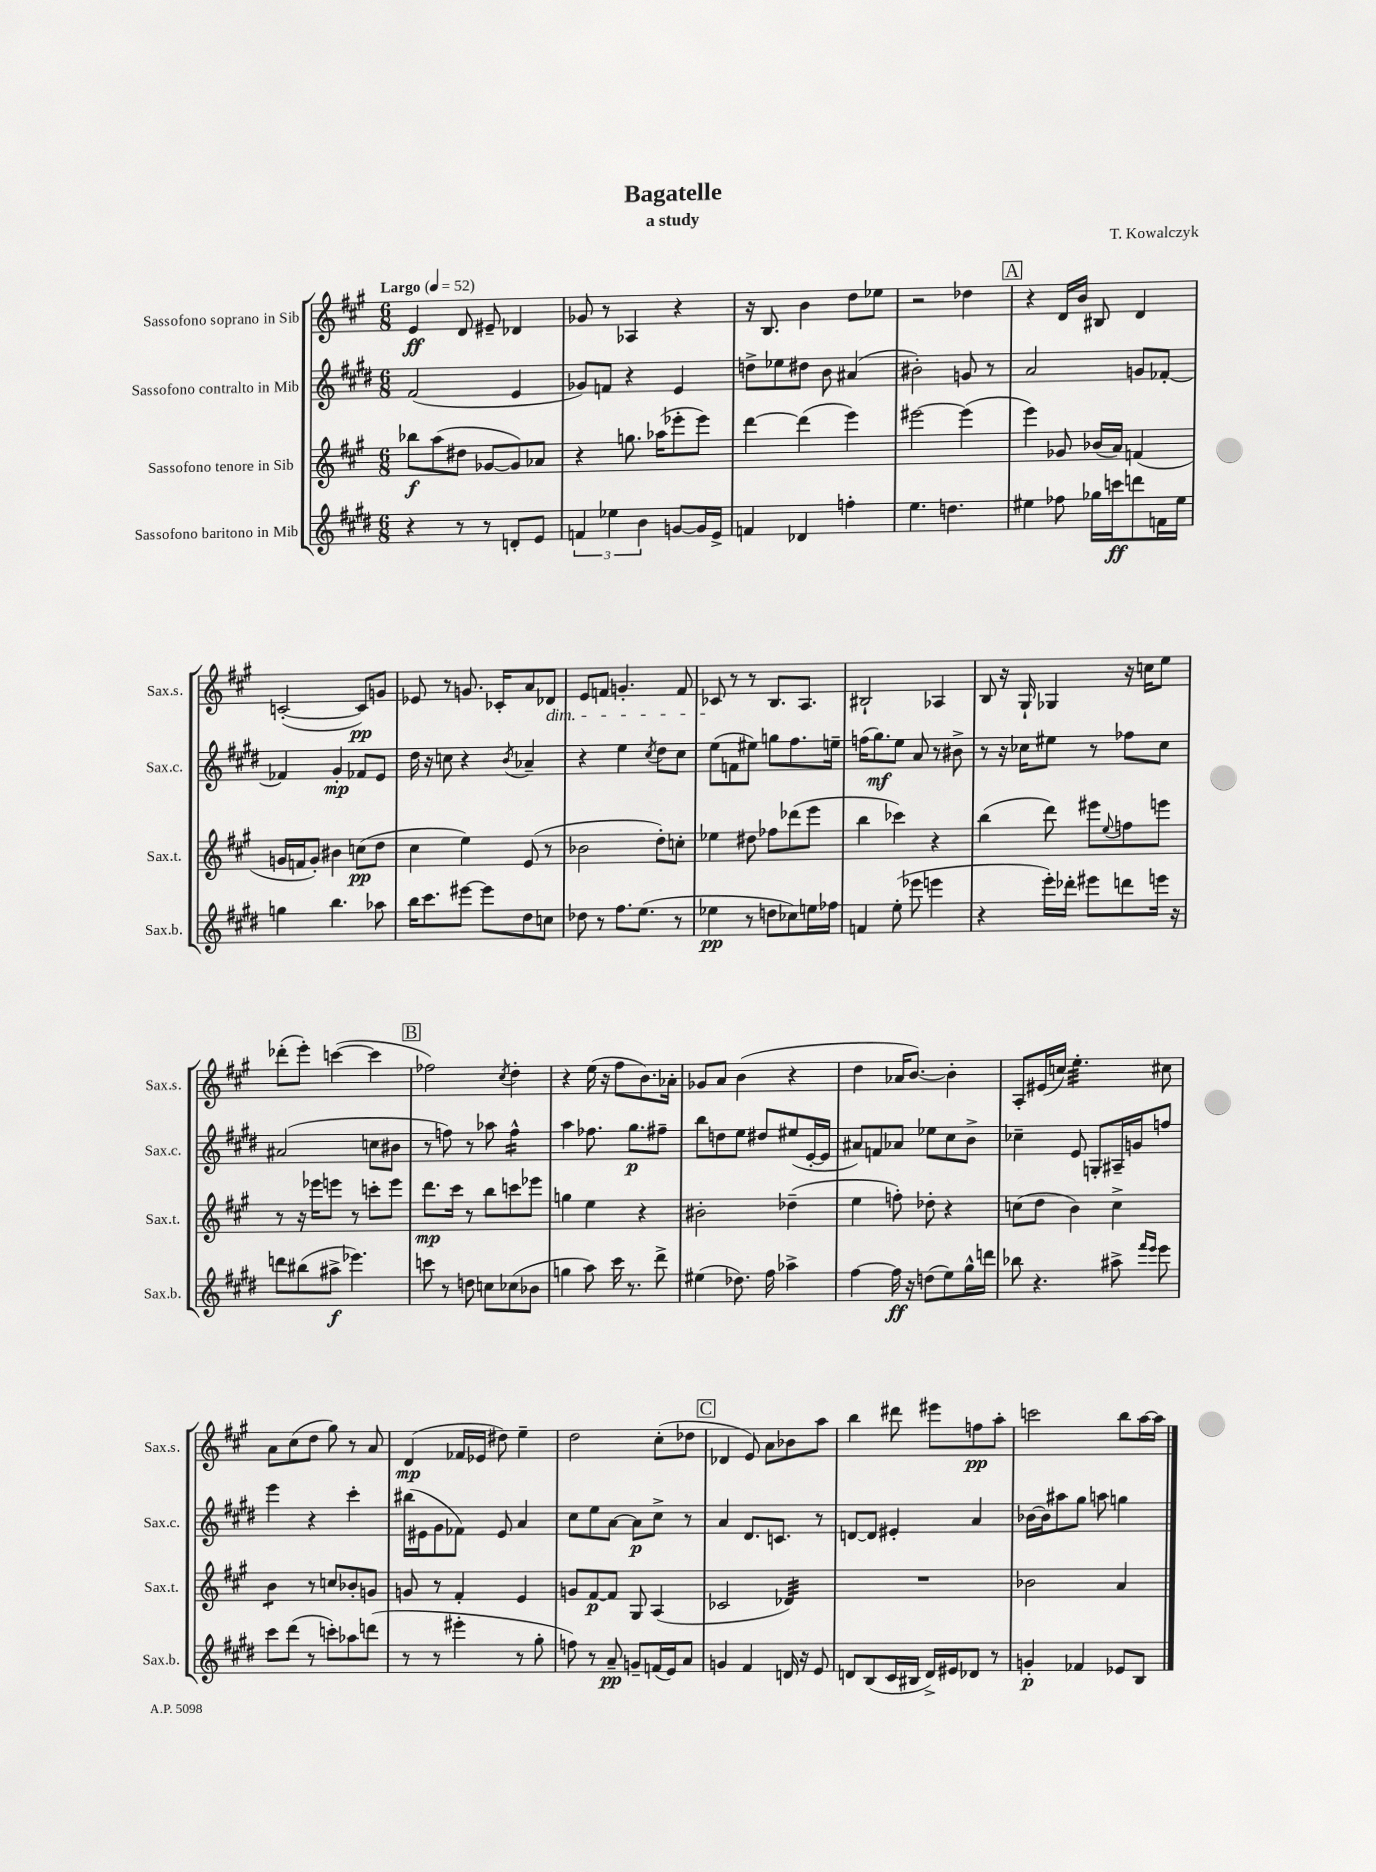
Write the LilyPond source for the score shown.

\header { title = "Bagatelle" composer = "T. Kowalczyk" subtitle = "a study" }
<<
\new StaffGroup <<
\new Staff = "s0" \with { instrumentName = "Sassofono soprano in Sib" shortInstrumentName = "Sax.s." } {
    \clef treble \key a \major \numericTimeSignature \time 6/8 \tempo "Largo" 4 = 52
    e'4\ff d'8 eis'8-- des'4 |
    ges'8 r8 aes4 r4 |
    r16 b8. b'4 d''8 ees''8 |
    r2 des''4 |
    \mark \markup { \box "A" } r4 d'16 b'16 bis8 d'4 |
    c'2~-.( c'8\pp) g'8 |
    ees'8 r8 g'8. ces'16-. a'8 des'8\dim |
    e'8 f'8 g'4.-. f'8 |
    ces'8\! r8 r8 b8. a8. |
    bis2-! aes4 |
    b8 r16 gis16-! ges4 r16 c''16 e''8 |
    des'''8-.( e'''8-.) c'''4~( c'''4 |
    \mark \markup { \box "B" } fes''2) \acciaccatura { cis''8 } d''4-. |
    r4 e''16( r16 fis''8 b'8.) aes'16-. |
    ges'8 a'8 b'4( r4 |
    d''4 aes'16 b'8.~) b'4-. |
    a8-. eis'16( c''16) e''4.:32-. cis''8 |
    a'8 cis''8( d''8 gis''8) r8 a'8 |
    d'4\mp( fes'16 ees'16 dis''8) e''4-- |
    d''2 cis''8-.( des''8 |
    \mark \markup { \box "C" } des'4 e'8) a'8 bes'8 a''8 |
    b''4 dis'''8 eis'''8 f''8\pp a''8-. |
    c'''2 b''8 a''16~ a''16 \bar "|." |
}
\new Staff = "s1" \with { instrumentName = "Sassofono contralto in Mib" shortInstrumentName = "Sax.c." } {
    \clef treble \key e \major \numericTimeSignature \time 6/8
    fis'2( e'4 |
    ges'8) f'8 r4 e'4 |
    d''8-> ees''8 dis''8 b'8 ais'4( |
    bis'2-.) g'8 r8 |
    \mark \markup { \box "A" } a'2 g'8 fes'8~-. |
    fes'4 gis'4-.\mp fes'8 e'8 |
    dis''16 r16 c''8 r4 \acciaccatura { b'8 } aes'4-- |
    r4 e''4 \acciaccatura { cis''8 } dis''8 cis''8 |
    e''8( f'8 eis''8) g''8 fis''8. e''16-- |
    f''16( gis''8.\mf) e''8 a'8 r8 bis'8-> |
    r8 r16 ces''16 eis''8 r8 fes''8 ces''8 |
    ais'2( c''8 bis'8 |
    \mark \markup { \box "B" } r8 f''8) r8 aes''8 f''4:16-^ |
    a''4 fes''8. gis''8.\p fis''8-- |
    b''8 d''8 e''8 dis''8 eis''8( e'16~-. e'16 |
    ais'8) f'8 aes'8 ees''8 cis''8 b'8-> |
    ces''4-- e'8 g8-. ais16-- g'16 f''8 |
    e'''4 r4 cis'''4-. |
    bis''16( eis'16 gis'8 fes'8) eis'8 a'4 |
    cis''8 e''8 a'8~ a'8\p cis''8-> r8 |
    \mark \markup { \box "C" } a'4 dis'8. c'8. r8 |
    d'8~ d'8 eis'4-. a'4 |
    bes'16~ bes'16 ais''8 gis''8 a''8 g''4 \bar "|." |
}
\new Staff = "s2" \with { instrumentName = "Sassofono tenore in Sib" shortInstrumentName = "Sax.t." } {
    \clef treble \key a \major \numericTimeSignature \time 6/8
    bes''8\f a''8( dis''8 ges'8~ ges'8) aes'8 |
    r4 g''8. aes''16( ees'''8-. ees'''8) |
    d'''4~ d'''4( e'''4) |
    eis'''2~ eis'''4( |
    \mark \markup { \box "A" } e'''4) ges'8 bes'16( a'16) f'4( |
    g'16 f'16 g'8-.) bis'4 c''8\pp( d''8 |
    cis''4 e''4) e'8( r8 |
    bes'2 d''8-.) c''8-. |
    ees''4 dis''8 fes''8 des'''8( e'''8 |
    b''4 ces'''4) r4 |
    b''4( d'''8) eis'''8 \appoggiatura { e''8 } f''8 e'''8 |
    r8 r16 ees'''16 e'''8 r8 c'''8-. e'''8 |
    \mark \markup { \box "B" } d'''8.\mp cis'''16 r8 b''8 c'''8 ees'''8 |
    g''4 e''4 r4 |
    bis'2-. des''4--( |
    e''4 f''8-.) des''8-. r4 |
    c''8( d''8 b'4) c''4-> |
    b'4:8 r8 c''8 bes'8-. g'8 |
    g'8 r8 fis'4-. e'4 |
    g'8 fis'8~\p fis'8 gis8 a4( |
    \mark \markup { \box "C" } ces'2 des'4:32) |
    R2. |
    bes'2 a'4 \bar "|." |
}
\new Staff = "s3" \with { instrumentName = "Sassofono baritono in Mib" shortInstrumentName = "Sax.b." } {
    \clef treble \key e \major \numericTimeSignature \time 6/8
    r4 r8 r8 d'8-. e'8 |
    \tuplet 3/2 { f'4 ees''4 b'4 } g'8~ g'16 e'16-> |
    f'4 des'4 f''4-. |
    e''4. d''4. |
    \mark \markup { \box "A" } eis''4 fes''8 ges''16 c'''16\ff d'''8 f'16 eis''16 |
    g''4 b''4. aes''8 |
    b''16 cis'''8. eis'''8~ eis'''8 dis''8 c''8 |
    des''8 r8 fis''8. e''8.( r8 |
    ees''4\pp r8 d''8 ces''8) e''16 fes''16 |
    f'4 e''8-.( ees'''8 e'''4 |
    r4 e'''16-.) des'''16-. eis'''8 d'''8 e'''16 r16 |
    d'''8 bis''8( ais''8->\f ees'''4.) |
    \mark \markup { \box "B" } c'''8 r8 d''8 c''8 ces''8( bes'8 |
    g''4 a''8) cis'''16 r8. dis'''8-> |
    eis''4( des''8.) fis''16 aes''4-> |
    fis''4~ fis''16\ff r16 d''8( e''8) gis''16-^ d'''16 |
    bes''8 r4. ais''8-> \grace { fis'''16 e'''16 } e'''8 |
    cis'''8 dis'''8( r8 c'''8-.) aes''8 d'''8( |
    r8 r8 eis'''4-. r8 gis''8-. |
    f''8) r8 a'8--\pp g'8-- f'16( e'16) a'8 |
    \mark \markup { \box "C" } g'4 fis'4 d'16 r16 e'8 |
    d'8 b8( cis'16 bis16 d'16->) eis'16 des'8 r8 |
    g'4-.\p fes'4 ees'8 b8 \bar "|." |
}
>>
>>
\layout { \context { \Score \remove "Bar_number_engraver" } }
